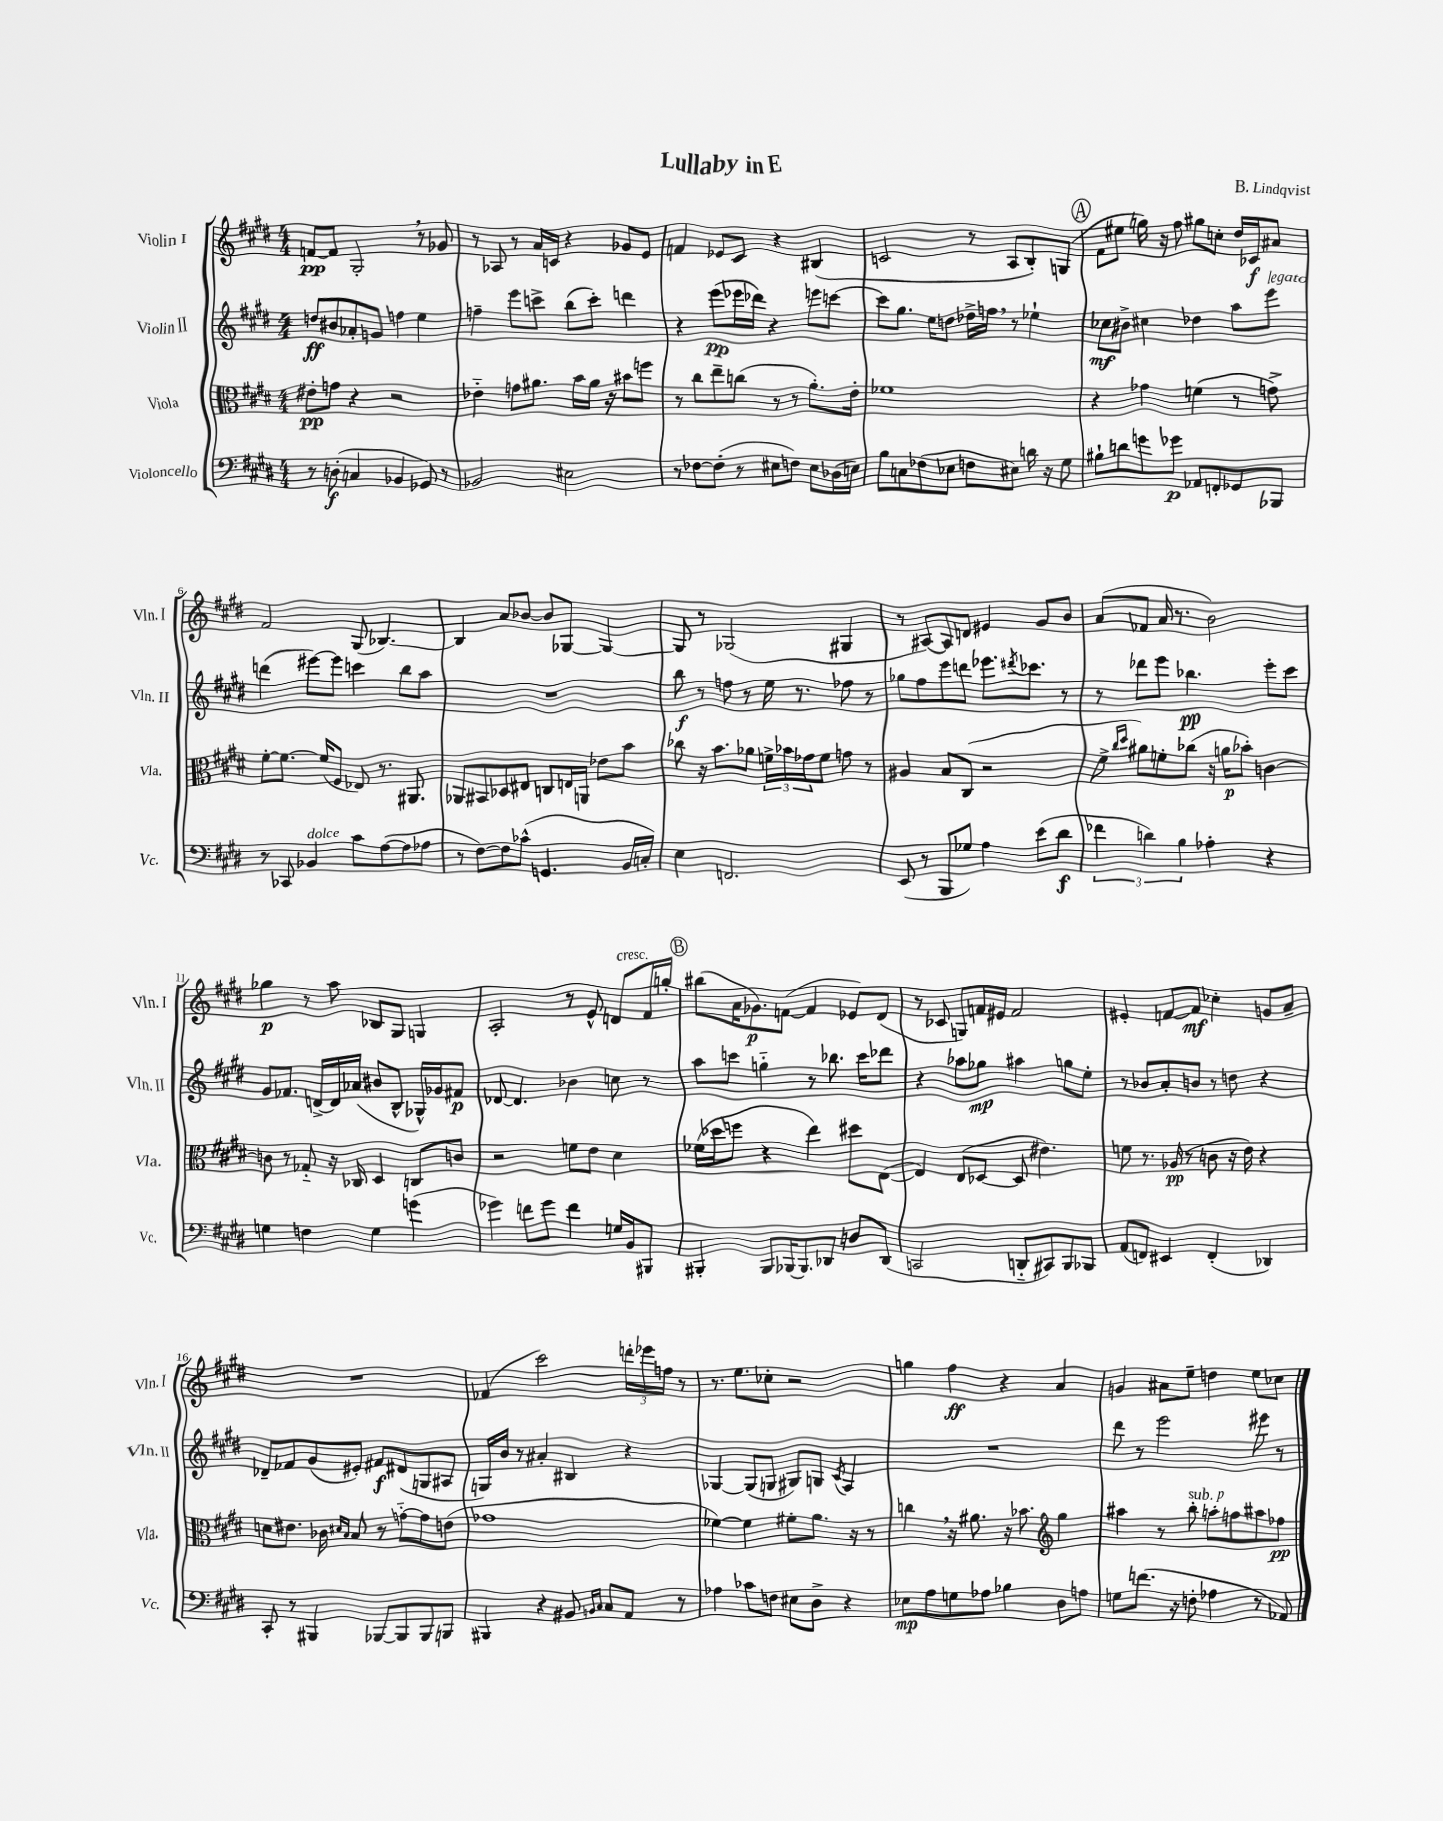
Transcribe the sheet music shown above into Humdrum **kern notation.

**kern	**kern	**kern	**kern
*staff4	*staff3	*staff2	*staff1
*clefF4	*clefC3	*clefG2	*clefG2
*k[f#c#g#d#]	*k[f#c#g#d#]	*k[f#c#g#d#]	*k[f#c#g#d#]
*M4/4	*M4/4	*M4/4	*M4/4
8r	8e#'	8dd	[8f
(8D'	8g	8b#	8f]
4C	4r	8a-'	2G#'
.	.	8g	.
4BB-	2r	4ff	.
8GG-)	.	4ee	8r
8r	.	.	8g-
=	=	=	=
2BB-	4e-'~	4ff~	8r
.	.	.	8A-
.	8g	8eee	8r
.	8.a#	8ccc^	16a
.	.	.	16c
2E#	.	(8bb	4r
.	16b	.	.
.	16a#	8ccc')	.
.	16r	.	.
.	8b#	4ddd	8g-
.	8ff	.	8e
=	=	=	=
8r	8r	4r	4f
[8F-	8cc#	.	.
(8F-']	8ee~	(8eee	8e-
8r	(8cc	16eee-	8c#
.	.	16ddd-)	.
8E#	8r	4r	4r
8F)	8r	.	.
8E#	8.a')	8eee	(4B#
(16D-	.	[8ccc	.
16E)	16e'	.	.
=	=	=	=
8B	1f-	8ccc]	2c
8C	.	8.gg#	.
(8F-	.	.	.
.	.	16ee	.
8E-	.	8dd	.
8F	.	16dd-^	8r
.	.	16ff	.
8E#)	.	8r	8A
16d	.	4ee-`	8B')
16r	.	.	.
8G#	.	.	(8G
=	=	=	=
8B#`	4r	8cc-	8f#
8d	.	8b#^	8ee#
8g	4g-	4cc#	16gg)
.	.	.	16r
8g-	.	.	8ff#
8AA-	(4f	4dd-	8gg#
8FF'	.	.	8cc'
8GG-	8r	8aa	16dd#
.	.	.	16c-
8BBB-	8g^)	8eee	8a#
=	=	=	=
8r	[8f#'	(4ddd	2f#
8CC-	8.f#_	.	.
4BB-	.	[8eee#)	.
.	(16f#]	.	.
.	8F#	8eee#]	.
8c#	8E-)	4ccc	(8G#
([8A	8.r	.	[4.B-)
8A]	.	8bb	.
.	8.AA#	.	.
8A-	.	8aa	.
=	=	=	=
8r	8AA-	1r	4B-]
[8F#)	8BB#	.	.
8F#]	8D-	.	8a
(8c-^^	8E#	.	[8b-
4.GG	8C	.	8b-]
.	16E	.	[8G-
.	16AA	.	.
.	8e-	.	4G-_
16BB	8b	.	.
16C')	.	.	.
=	=	=	=
4E	8cc-	8bb	8G-]
.	16r	8r	8r
.	8.b	.	.
2.FF	.	8ff	(2G-
.	8a-	8r	.
.	24f^	16ee	.
.	24b-	.	.
.	.	8.r	.
.	24g-	.	.
.	8f	.	.
.	8g	8ff-	4G#
.	8r	8r	.
=	=	=	=
(8EE	4A#	8gg-	8r
8r	.	8ff#	[8A#)
8BBB	8B	8eee	8A#]
8G-)	(8C#	8ddd	8d
4A	2r	8.eee-	4e#
.	.	8qddd#	.
.	.	8.ccc-	.
(8e	.	.	8g#
8d#	.	8r	8b
=	=	=	=
6f-	8f#^	8r	(8a
.	16qqcc#	.	.
.	16qqdd#	.	.
.	8a#)	8ddd-	8f-
6d)	.	.	.
.	8f'	8eee	16a
.	.	.	8.r
6B	.	.	.
.	(8cc-	4.bb-	.
4A-'	16r	.	2b)
.	16a	.	.
.	8b-')	.	.
4r	[4c	8eee'	.
.	.	8ccc#	.
=	=	=	=
4G	8c]	8g#	4gg-
.	8r	8.f-	.
4F	8G-'~	.	8r
.	.	[16d^	.
.	16r	16d]	8aa
.	16C-	(16a-	.
4G	4D#	8b#	8B-
.	.	8B^^	8G#
(4g	8C	16G-^^)	4G
.	.	16g-	.
.	8c	8f#	.
=	=	=	=
4g-)	2r	[8d-	2A'
.	.	4.d-]	.
8f	.	.	.
8g-	.	.	.
4f	8f	4b-	8r
.	8e	.	8e^^
16G	4d#	8cc	8d
16BB	.	.	.
8BBB#	.	8r	16f#
.	.	.	16gg'
=	=	=	=
4BBB#'	(16f-	8aa	(8bb#
.	16dd-	.	.
.	8ff	8ccc	16a
.	.	.	8.g-)
8BBB#	4r	4gg'~	.
[16BBB-	.	.	([8f
8.BBB-]	.	.	.
.	4ee)	8r	4f]
8DD-	.	8.bb-	.
8D	8dd#	.	8e-)
.	.	16ccc	.
(8DD-	([8E	8ddd-	(8d#
=	=	=	=
2CC	4E])	4r	8r
.	.	.	8c-
.	(8E	8aa-	8G)
.	[8D-	8gg-	16f
.	.	.	16e#
8DD'~	8D-]	4aa#	2f
8CC#)	4.e#)	.	.
8BBB	.	8gg	.
8BBB-	.	8ee'	.
=	=	=	=
(8AA	8f	8r	4e#'
8FF)	8.r	8b-	.
4EE#	.	8a'	[8f
.	(16A-	.	.
.	8r	8b	8f]
(4FF'	8c	8r	4cc-'
.	16r	8dd	.
.	16e)	.	.
4DD-)	4r	4r	8g
.	.	.	8a~
=	=	=	=
8CC#'	8d	8d-~	1r
8r	8.e#	8f-	.
4BBB#	.	(8g#	.
.	16c-	.	.
.	16qqd#	.	.
.	16qqB	.	.
.	8B	8e#')	.
[8BBB-	8r	8f#	.
8BBB-]	[8g'~	(8d#	.
8BBB-	8g]	8G	.
8BBB	(8e	8A#	.
=	=	=	=
4BBB#	1g-	16G)	(4f-
.	.	16b	.
.	.	8r	.
4r	.	4a#'	2ccc#)
8BB#	.	4B#	.
16qqBB	.	.	.
16qqC#	.	.	.
8C#	.	.	.
8AA	.	4r	24ddd'
.	.	.	24eee-
.	.	.	24ff
8r	.	.	8r
=	=	=	=
4A-	[4f-)	[4G-	8.r
.	.	.	8.ee
8c-	4f-]	(8G-]	.
8F	.	8G	8cc-'
8E#	8f#'	8G#)	2r
8D#^	8.a	8G	.
.	.	8qc#	.
4r	.	4A	.
.	16r	.	.
.	8r	.	.
=	=	=	=
8E-	4cc	1r	4gg
8A	.	.	.
8G	16r	.	4ff#
.	8.a#	.	.
8A-	.	.	.
4B-	16r	.	4r
.	8.b-	.	.
*	*clefG2	*	*
8D#	4gg#	.	4a
8A	.	.	.
=	=	=	=
8G	4aa#	8ddd#	4g
(8.f	.	8r	.
.	8r	2eee	8a#
16r	.	.	.
8F'	8bb'	.	8ee~
4A-	8aa'	.	4dd
.	8ff	.	.
8r	8aa#	8eee#	8ee
8AA-)	8ff-	8r	8cc-
==	==	==	==
*-	*-	*-	*-
